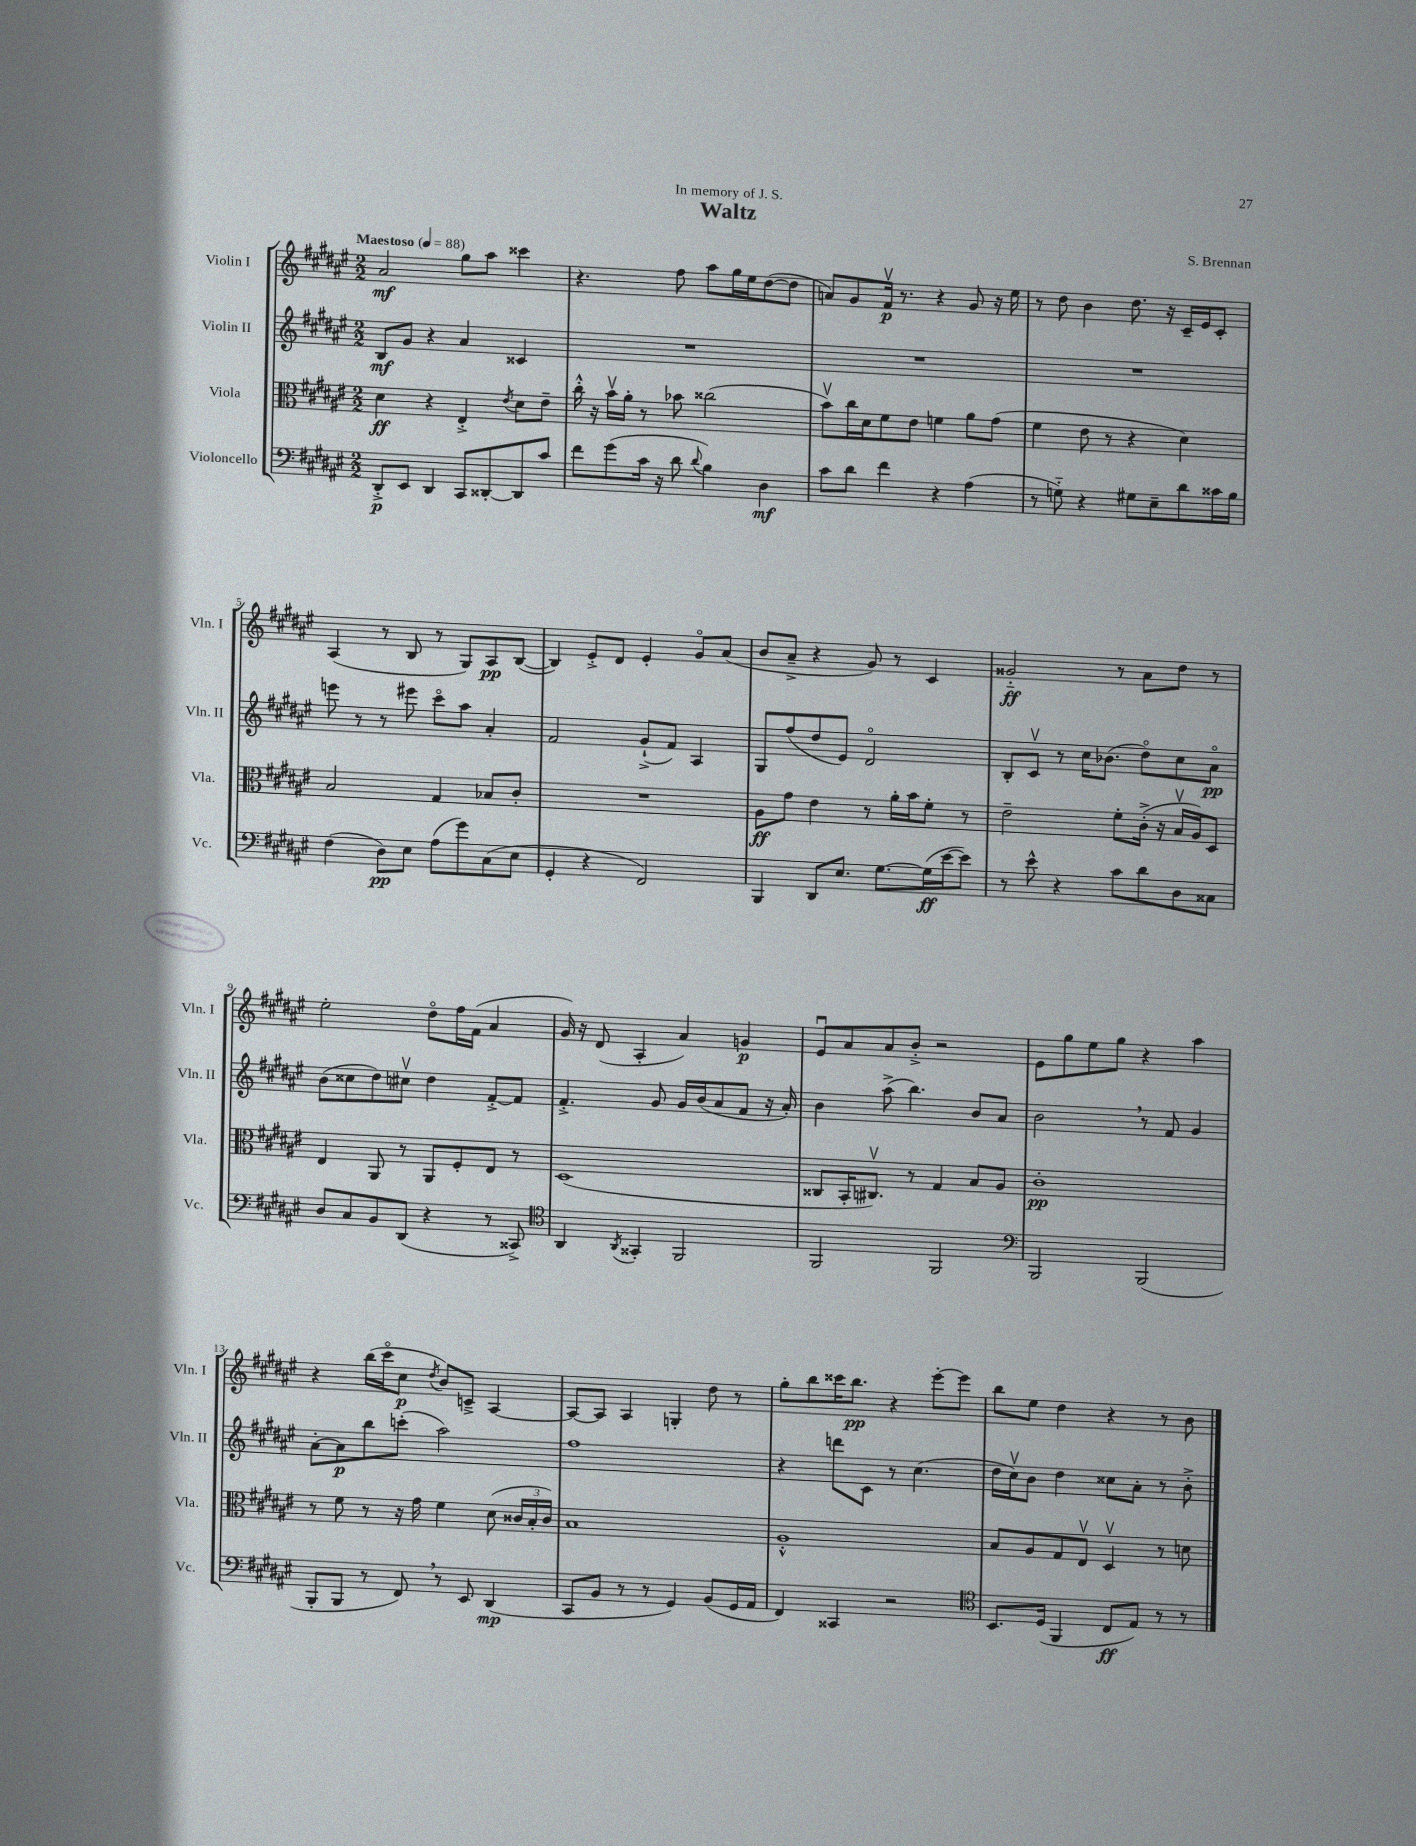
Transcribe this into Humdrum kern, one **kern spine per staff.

**kern	**dynam	**kern	**dynam	**kern	**dynam	**kern	**dynam
*part4	*part4	*part3	*part3	*part2	*part2	*part1	*part1
*staff4	*staff4	*staff3	*staff3	*staff2	*staff2	*staff1	*staff1
*I"Violoncello	*	*I"Viola	*	*I"Violin II	*	*I"Violin I	*
*I'Vc.	*	*I'Vla.	*	*I'Vln. II	*	*I'Vln. I	*
*clefF4	*	*clefC3	*	*clefG2	*	*clefG2	*
*k[f#c#g#d#a#e#]	*	*k[f#c#g#d#a#e#]	*	*k[f#c#g#d#a#e#]	*	*k[f#c#g#d#a#e#]	*
*M2/2	*	*M2/2	*	*M2/2	*	*M2/2	*
*MM88	*	*MM88	*	*MM88	*	*MM88	*
=1	=1	=1	=1	=1	=1	=1	=1
!	!	!	!	!	!	!LO:TX:a:B:t=Maestoso	!
8DD#'^/L	p	4d#\	ff	8B/L	mf	2a#/	mf
8EE#/J	.	.	.	8g#/J	.	.	.
4DD#/	.	4r	.	4r	.	.	.
8CC#/L	.	4E#'^/	.	4a#/	.	8gg#\L	.
[8DD##X'/	.	.	.	.	.	8aa#\J	.
.	.	8qe#/	.	.	.	.	.
8DD##/]	.	8d#\L	.	4c##X/	.	4ccc##X\	.
8c#/J	.	8e#~\J	.	.	.	.	.
=2	=2	=2	=2	=2	=2	=2	=2
8f#\L	.	16cc#'^^\	.	1r	.	4.r	.
.	.	16r	.	.	.	.	.
(8g#\	.	16bv\LL	.	.	.	.	.
.	.	16a#'\JJ	.	.	.	.	.
16c#\Jk	.	8r	.	.	.	.	.
16r	.	.	.	.	.	.	.
8d#\	.	8b-X\	.	.	.	8ff#\	.
8qqd#/	.	.	.	.	.	.	.
4B\)	.	(2cc##X\	.	.	.	8aa#\L	.
.	.	.	.	.	.	16gg#\L	.
.	.	.	.	.	.	16ee#\J	.
4D#\	mf	.	.	.	.	([8dd#\	.
.	.	.	.	.	.	8dd#\J]	.
=3	=3	=3	=3	=3	=3	=3	=3
8c#\L	.	8bv\L)	.	1r	.	8an/L)	.
8d#\J	.	16cc#\L	.	.	.	8g#/	.
.	.	16d#\J	.	.	.	.	.
4f#\	.	8f#\	.	.	.	16f#v/Jk	p
.	.	.	.	.	.	8.r	.
.	.	8e#\J	.	.	.	.	.
4r	.	4fn\	.	.	.	4r	.
(4A#\	.	8a#\L	.	.	.	8g#/	.
.	.	(8g#\J	.	.	.	16r	.
.	.	.	.	.	.	16ee#\	.
=4	=4	=4	=4	=4	=4	=4	=4
8r	.	4f#\	.	1r	.	8r	.
8Gn\)	.	.	.	.	.	8dd#\	.
4r	.	8e#\	.	.	.	4b\	.
.	.	8r	.	.	.	.	.
8G#X\L	.	4r	.	.	.	8.dd#\	.
8E#~\	.	.	.	.	.	.	.
.	.	.	.	.	.	16r	.
8d#\	.	4d#\)	.	.	.	16c#~/LL	.
.	.	.	.	.	.	16e#/J	.
16c##X\L	.	.	.	.	.	8c#'/J	.
16B\JJ	.	.	.	.	.	.	.
!!LO:LB:g=z
=5	=5	=5	=5	=5	=5	=5	=5
(4F#\	.	2B/	.	8eeen\	.	(4A#/	.
.	.	.	.	8r	.	.	.
8D#\L)	pp	.	.	8r	.	8r	.
8E#\J	.	.	.	8eee#X\	.	8B/	.
(8A#\L	.	4G#/	.	8ccc#\L	.	8r	.
8g#\)	.	.	.	8aa#\J	.	8G#/L)	.
(8C#\	.	8B-X/L	.	4a#'/	.	8A#/	pp
8E#\J	.	8c#'/J	.	.	.	([8B/J	.
=6	=6	=6	=6	=6	=6	=6	=6
4GG#'/	.	1r	.	2f#/	.	4B/])	.
4r	.	.	.	.	.	8e#'^/L	.
.	.	.	.	.	.	8d#/J	.
2FF#/)	.	.	.	(8g#`^/L	.	4e#'/	.
.	.	.	.	8f#/J)	.	.	.
.	.	.	.	4A#/	.	8g#/L	.
.	.	.	.	.	.	(8a#/J	.
=7	=7	=7	=7	=7	=7	=7	=7
4BBB/	.	8A#\L	ff	8G#/L	.	8b/L	.
.	.	8g#\J	.	(8ff#/	.	8a#~^/J	.
8DD#/L	.	4e#\	.	8dd#/	.	4r	.
8.E#/J	.	.	.	8e#/J)	.	.	.
.	.	8r	.	2d#/	.	8g#/)	.
[8.G#\L	.	.	.	.	.	.	.
.	.	16a#'\LL	.	.	.	8r	.
.	.	16b\J	.	.	.	.	.
(16G#\L]	ff	8f#'\J	.	.	.	4c#/	.
[16e#\J	.	.	.	.	.	.	.
8e#\J])	.	8r	.	.	.	.	.
=8	=8	=8	=8	=8	=8	=8	=8
8r	.	2e#~\	.	8B'/L	.	2g##X/	ff
8e#^^\	.	.	.	8c#v/J	.	.	.
4r	.	.	.	8r	.	.	.
.	.	.	.	16cc#\KL	.	.	.
.	.	.	.	(8.b-X\J	.	.	.
8c#\L	.	8f#'\L	.	.	.	8r	.
8d#\	.	(16c#'^\Jk	.	8dd#\L)	.	8a#\L	.
.	.	16r	.	.	.	.	.
8D#\	.	16Bv/LL	.	8cc#\	.	8dd#\J	.
.	.	16A#/J)	.	.	.	.	.
8C##X\J	.	8D#/J	.	8a#\J	pp	8r	.
!!LO:LB:g=z
=9	=9	=9	=9	=9	=9	=9	=9
8D#/L	.	4E#/	.	(8b\L	.	2ee#'\	.
8C#/	.	.	.	8cc##X\	.	.	.
8BB/	.	8AA#/	.	8dd#\)	.	.	.
(8DD#/J	.	8r	.	8cc#Xv\J	.	.	.
4r	.	8AA#/L	.	4dd#\	.	8dd#\L	.
.	.	8F#'/	.	.	.	16ff#\L	.
.	.	.	.	.	.	(16f#\JJ	.
8r	.	8E#/J	.	[8f#'^/L	.	4a#/	.
8CC##X^/)	.	8r	.	8f#/J]	.	.	.
=10	=10	=10	=10	=10	=10	=10	=10
*clefC4	*	*	*	*	*	*	*
4AA#/	.	(1D#	.	4.f#'^/	.	16g#/)	.
.	.	.	.	.	.	16r	.
.	.	.	.	.	.	(8d#/	.
8qAA#/	.	.	.	.	.	.	.
4GG##X'/	.	.	.	.	.	4A#'/	.
.	.	.	.	8g#/	.	.	.
2FF#/	.	.	.	16g#/LL	.	4a#/)	.
.	.	.	.	(16b/J	.	.	.
.	.	.	.	8a#/	.	.	.
.	.	.	.	8f#/J	.	4gn/	p
.	.	.	.	16r	.	.	.
.	.	.	.	16a#'/)	.	.	.
=11	=11	=11	=11	=11	=11	=11	=11
2FF#/	.	8C##X/L	.	4b\	.	8e#u/L	.
.	.	16BB'/K	.	.	.	8a#/	.
.	.	8.C#Xv/J)	.	.	.	.	.
.	.	.	.	(8aa#^\	.	8a#/	.
.	.	8r	.	4.bb\)	.	8b'^/J	.
2FF#/	.	4G#/	.	.	.	2r	.
.	.	8B/L	.	8b/L	.	.	.
.	.	8A#/J	.	8a#/J	.	.	.
=12	=12	=12	=12	=12	=12	=12	=12
*clefF4	*	*	*	*	*	*	*
2BBB/	.	1c#'	pp	2b,\	.	8e#\L	.
.	.	.	.	.	.	8gg#\	.
.	.	.	.	.	.	8ee#\	.
.	.	.	.	.	.	8gg#\J	.
(2BBB/	.	.	.	8r	.	4r	.
.	.	.	.	8f#/	.	.	.
.	.	.	.	4g#/	.	4aa#\	.
!!LO:LB:g=z
=13	=13	=13	=13	=13	=13	=13	=13
8BBB'/L	.	8r	.	[8a#'\L	.	4r	.
8BBB/J	.	8f#\	.	8a#\]	p	.	.
8r	.	8r	.	8bb\	.	(16bb\LL	.
.	.	.	.	.	.	16ccc#\J	.
8FF#,/)	.	16r	.	(8cccn'\J	.	8cc#\J	p
.	.	16g#\	.	.	.	.	.
.	.	.	.	.	.	8qdd#/	.
8r	.	4f#\	.	2aa#\)	.	8b/L)	.
8EE#/	.	.	.	.	.	8cn~^/J	.
(4DD#/	mp	(8d#\	.	.	.	[4A#/	.
.	.	24c##X/LL	.	.	.	.	.
.	.	24B'/	.	.	.	.	.
.	.	24c##/JJ)	.	.	.	.	.
=14	=14	=14	=14	=14	=14	=14	=14
8CC#/L	.	1B	.	1ff#	.	8A#/L_	.
8BB/J	.	.	.	.	.	8A#/J]	.
8r	.	.	.	.	.	4A#/	.
8r	.	.	.	.	.	.	.
4GG#/)	.	.	.	.	.	4Gn'/	.
(8BB/L	.	.	.	.	.	8dd#\	.
16GG#/L	.	.	.	.	.	8r	.
16AA#/JJ	.	.	.	.	.	.	.
=15	=15	=15	=15	=15	=15	=15	=15
4FF#/)	.	1A#'^^	.	4r	.	8gg#'\L	.
.	.	.	.	.	.	8bb\	.
4CC##X/	.	.	.	8dddn\L	.	16ccc##X\K	.
.	.	.	.	.	.	8.bb\J	pp
.	.	.	.	8c#\J	.	.	.
2r	.	.	.	8r	.	4r	.
.	.	.	.	(4.cc#\	.	.	.
.	.	.	.	.	.	[8eee#'\L	.
.	.	.	.	.	.	8eee#\J]	.
=16	=16	=16	=16	=16	=16	=16	=16
*clefC4	*	*	*	*	*	*	*
8.BB/L	.	8B/L	.	16dd#\LL	.	8bb\L	.
.	.	.	.	16cc#v\J)	.	.	.
.	.	8A#/	.	8b\J	.	8ee#\J	.
(16D#/Jk	.	.	.	.	.	.	.
4FF#/	.	8G#/	.	4dd#\	.	4dd#\	.
.	.	8E#v/J	.	.	.	.	.
8C#/L	ff	4D#v/	.	8cc##X\L	.	4r	.
8E#/J)	.	.	.	8a#'\J	.	.	.
8r	.	8r	.	8r	.	8r	.
8r	.	8dn\	.	8b'^\	.	8b\	.
==	==	==	==	==	==	==	==
*-	*-	*-	*-	*-	*-	*-	*-
